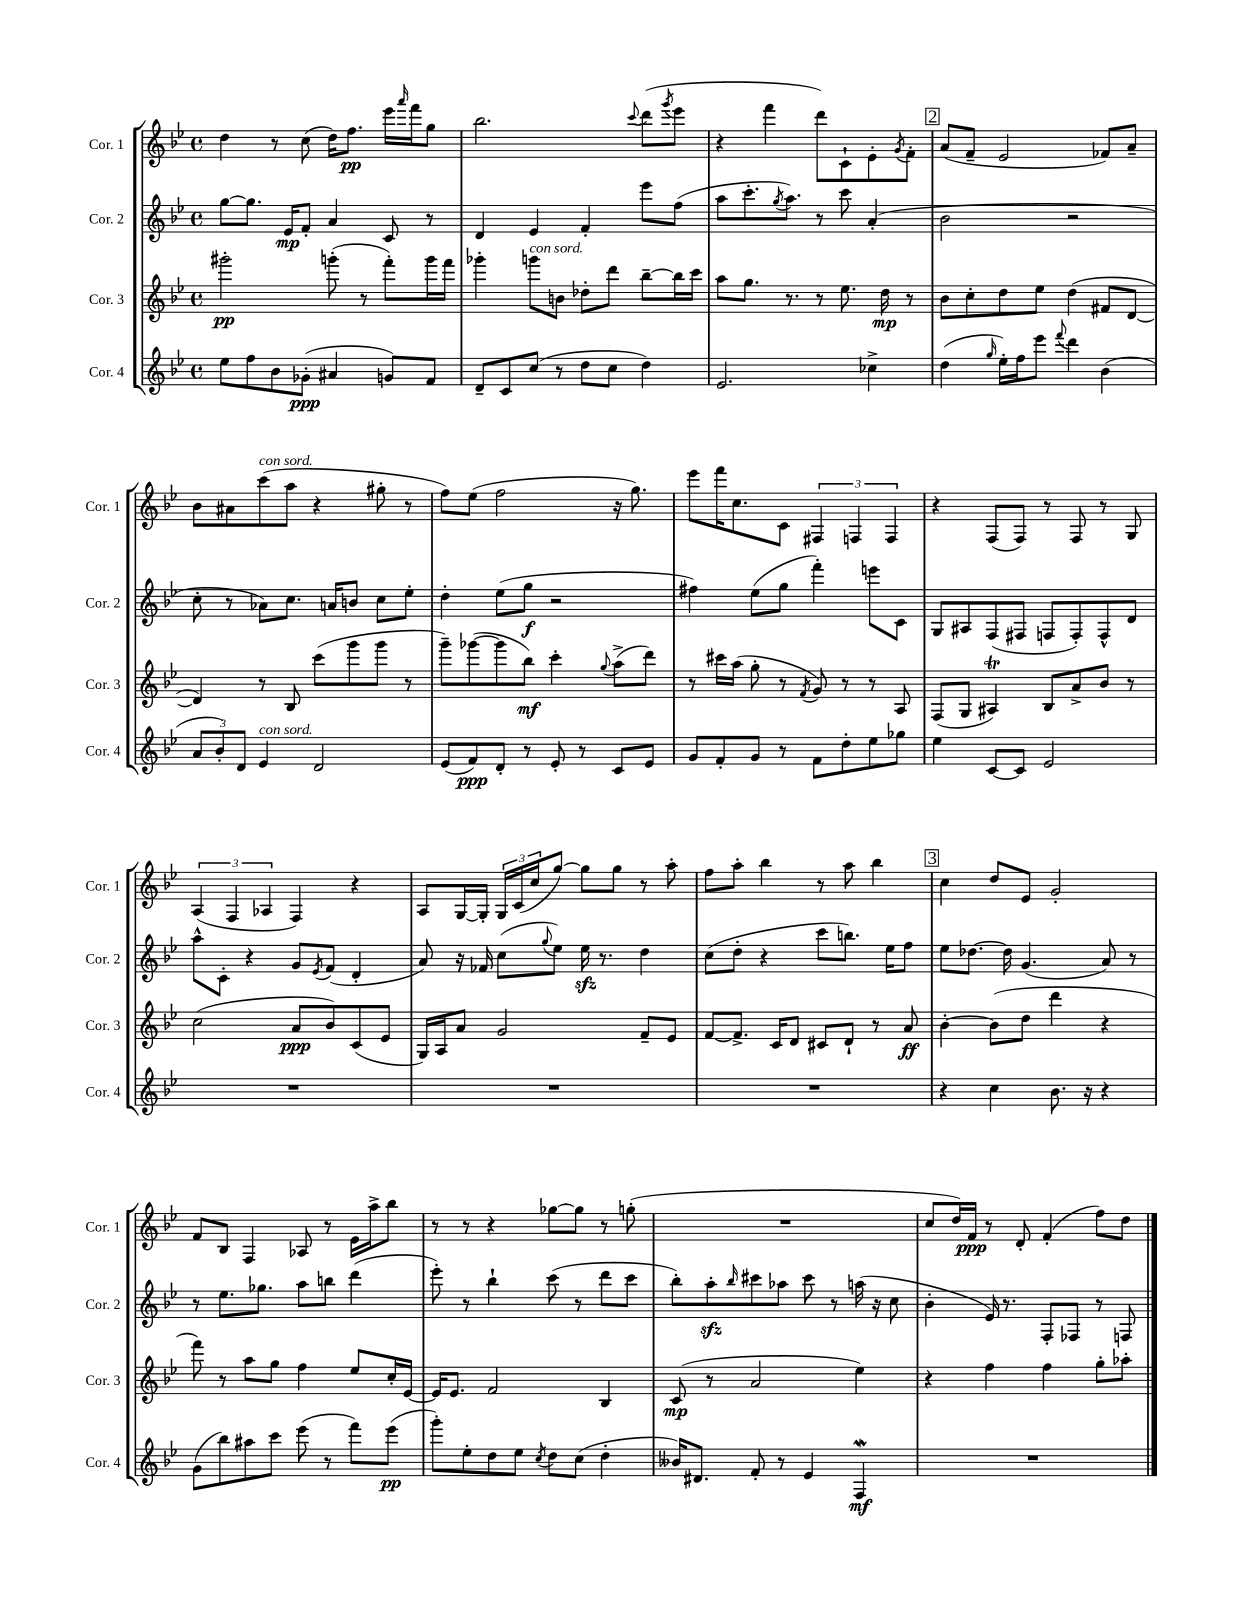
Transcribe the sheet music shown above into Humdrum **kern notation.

**kern	**kern	**kern	**kern
*staff4	*staff3	*staff2	*staff1
*clefG2	*clefG2	*clefG2	*clefG2
*k[b-e-]	*k[b-e-]	*k[b-e-]	*k[b-e-]
*M4/4	*M4/4	*M4/4	*M4/4
*met(c)	*met(c)	*met(c)	*met(c)
8ee-	2ggg#'	[8gg	4dd
8ff	.	8.gg]	.
8b-	.	.	8r
.	.	16e-	.
(8g-'	.	8f'	(8cc
4a#	(8ggg'	4a	16dd)
.	.	.	8.ff
.	8r	.	.
8g)	8fff')	8c	16eee-
.	.	.	16qqaaa
.	.	.	16fff
8f	16ggg	8r	8gg
.	16fff	.	.
=	=	=	=
8d~	4ggg-'	4d	2.bb-
8c	.	.	.
(8cc	8ggg	4e-	.
8r	8b	.	.
8dd	8dd-'	4f'	.
8cc	8ddd	.	.
.	.	.	8qqccc
4dd)	[8bb-~	8eee-	(8ddd
.	.	.	8qggg
.	16bb-]	(8ff	8eee-
.	16ccc	.	.
=	=	=	=
2.e-	8aa	8aa	4r
.	8.gg	8.ccc'	.
.	.	.	4fff
.	.	8qgg	.
.	8.r	8.aa)	.
.	8r	8r	8ddd)
.	8.ee-	8ccc	8c`
4cc-^	.	(4a'	8e-'
.	16dd	.	.
.	.	.	8qg
.	8r	.	8f'
=	=	=	=
(4dd	8b-	2b-	(8a
.	8cc'	.	8f~
16qqgg	.	.	.
16ee-')	8dd	.	2e-
16ff	.	.	.
8eee-	8ee-	.	.
8qqfff	.	.	.
4ddd	(4dd	2r	.
(4b-	8f#	.	8f-)
.	[8d	.	8a~
=	=	=	=
12a	4d])	8cc'	8b-
12b-')	.	.	.
.	.	8r	8a#
12d	.	.	.
4e-	8r	8a-)	(8ccc
.	8B-	8.cc	8aa
2d	(8ccc	.	4r
.	.	16a	.
.	8ggg	8b	.
.	8ggg	8cc	8gg#'
.	8r	8ee-'	8r
=	=	=	=
(8e-	8ggg~)	4dd'	8ff)
8f)	([8ggg-	.	(8ee-
8d'	8ggg-]	(8ee-	2ff
8r	8bb-)	8gg	.
8e-'	4ccc'	2r	.
8r	.	.	.
.	8qqgg	.	.
8c	(8aa^	.	16r
.	.	.	8.gg)
8e-	8ddd)	.	.
=	=	=	=
8g	8r	4ff#)	8eee-
8f'	16ccc#	.	16fff
.	(16aa	.	8.cc
8g	8gg'	(8ee-	.
8r	8r	8gg	8c
.	8qf	.	.
8f	8g)	4fff')	6F#
8dd'	8r	.	.
.	.	.	6F
8ee-	8r	8eee	.
.	.	.	6F
8gg-	8A	8c	.
=	=	=	=
4ee-	(8F	8G	4r
.	8G	8A#	.
[8c	4A#)	(8F	(8F
8c]	.	8F#	8F)
2e-	8B-	8F	8r
.	8a^	8F')	8F
.	8b-	8F^^	8r
.	8r	8d	8G
=	=	=	=
1r	(2cc	8aa^^	(6A
.	.	8c'	.
.	.	.	6F
.	.	4r	.
.	.	.	6A-
.	8a	8g	4F)
.	.	8qe-	.
.	8b-)	(8f	.
.	(8c	4d'	4r
.	8e-	.	.
=	=	=	=
1r	16G)	8a)	8A
.	16A	.	.
.	8a	16r	[16G
.	.	16f-	16G']
.	2g	(8cc	24G
.	.	.	(24c
.	.	.	24cc
.	.	8qqgg	.
.	.	8ee-)	[8gg)
.	.	16ee-	8gg]
.	.	8.r	.
.	.	.	8gg
.	8f~	4dd	8r
.	8e-	.	8aa'
=	=	=	=
1r	[8f	(8cc	8ff
.	8.f^]	8dd'	8aa'
.	.	4r	4bb-
.	16c	.	.
.	8d	.	.
.	8c#	8ccc	8r
.	8d`	8.bb)	8aa
.	8r	.	4bb-
.	.	16ee-	.
.	8a	8ff	.
=	=	=	=
4r	[4b-'	8ee-	4cc
.	.	[8.dd-	.
4cc	(8b-]	.	8dd
.	.	16dd-]	.
.	8dd	(4.g	8e-
8.b-	4ddd	.	2g'
16r	.	.	.
4r	4r	8a)	.
.	.	8r	.
=	=	=	=
(8g	8fff)	8r	8f
8bb-)	8r	8.ee-	8B-
8aa#	8aa	.	4F
.	.	8.gg-	.
8ccc	8gg	.	.
(8eee-	4ff	8aa	8A-
8r	.	8bb	8r
8fff)	8ee-	(4ddd	16e-
.	.	.	16aa^
(8eee-	16cc'	.	8bb-
.	[16e-	.	.
=	=	=	=
8ggg')	16e-]	8eee-')	8r
.	8.e-	.	.
8ee-'	.	8r	8r
8dd	2f	4bb-`	4r
8ee-	.	.	.
8qcc	.	.	.
8dd	.	(8ccc	[8gg-
(8cc	.	8r	8gg-]
4dd'	4B-	8ddd	8r
.	.	8ccc	(8gg'
=	=	=	=
16b--)	(8c	8bb-')	1r
8.d#	.	.	.
.	8r	8aa'	.
.	.	16qqbb-	.
8f'	2a	8ccc#	.
8r	.	8aa-	.
4e-	.	8ccc#	.
.	.	8r	.
4F	4ee-)	(16aa	.
.	.	16r	.
.	.	8cc	.
=	=	=	=
1r	4r	4b-'	8cc
.	.	.	16dd)
.	.	.	16f
.	4ff	16e-)	8r
.	.	8.r	.
.	.	.	8d'
.	4ff	8F'	(4f'
.	.	8F-	.
.	8gg'	8r	8ff)
.	8aa-'	8F	8dd
==	==	==	==
*-	*-	*-	*-
